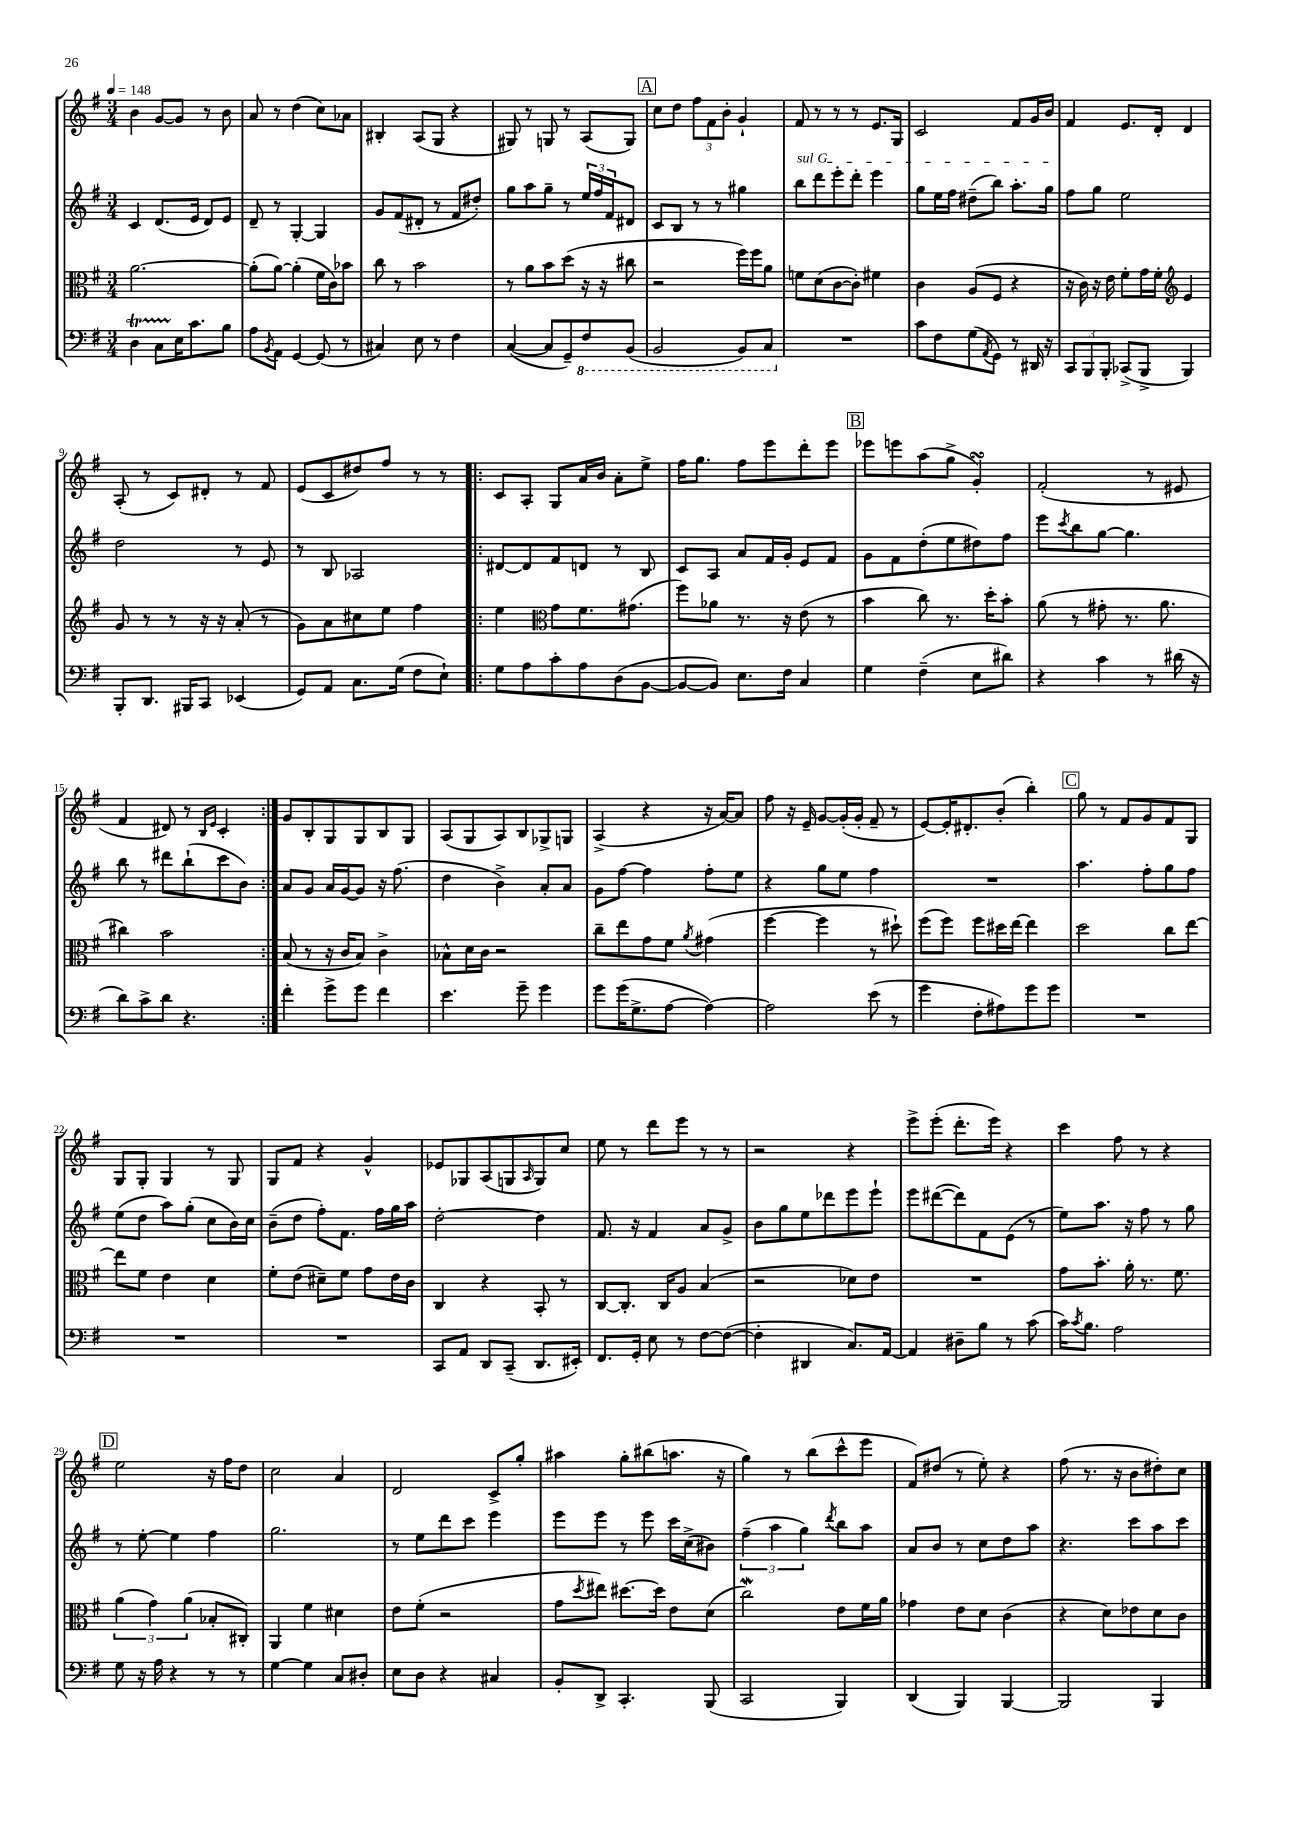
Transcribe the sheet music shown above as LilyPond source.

<<
\new StaffGroup <<
\new Staff = "s0" {
    \clef treble \key g \major \numericTimeSignature \time 3/4 \tempo 4 = 148
    b'4 g'8~ g'8 r8 b'8 |
    a'8 r8 d''4( c''8) aes'8 |
    bis4-. a8( g8 r4 |
    gis8) r8 g8 r8 a8( g8) |
    \mark \markup { \box "A" } c''8 d''8 \tuplet 3/2 { fis''8 fis'8 b'8-. } g'4-! |
    fis'8 r8 r8 r8 e'8. g16 |
    c'2 fis'8 g'16 b'16 |
    fis'4 e'8. d'16-. d'4 |
    a8-.( r8 c'8) dis'8-. r8 fis'8 |
    e'8( c'8 dis''8) fis''8 r8 r8 |
    \repeat volta 2 { c'8 a8-. g8 a'16 b'16 a'8-. e''8-> |
    fis''16 g''8. fis''8 e'''8 d'''8-. e'''8 |
    \mark \markup { \box "B" } ees'''8 e'''8 a''8( g''8-> g'4-.\turn) |
    fis'2-.( r8 eis'8 |
    fis'4 dis'8) r8 \grace { b16 e'16 } c'4-. | }
    g'8 b8-. g8 g8 b8 g8 |
    a8( g8 a8) b8 ges8-> g8 |
    a4->( r4 r16 a'16~) a'8 |
    fis''8 r16 e'16-- g'8~ g'16-.( g'16-. fis'8-- r8 |
    e'8~) e'16-. dis'8.-. b'8-.( b''4-.) |
    \mark \markup { \box "C" } g''8 r8 fis'8 g'8 fis'8 g8 |
    g8 g8-. g4 r8 g8 |
    g8 fis'8 r4 g'4-^ |
    ees'8 ges8 a8( g8 \grace { a16 } g8) c''8 |
    e''8 r8 d'''8 e'''8 r8 r8 |
    r2 r4 |
    e'''8-> e'''8-.( d'''8.-. e'''16) r4 |
    c'''4 fis''8 r8 r4 |
    \mark \markup { \box "D" } e''2 r16 fis''16 d''8 |
    c''2 a'4 |
    d'2 c'8-> g''8-. |
    ais''4 g''8-. bis''8( a''8. r16 |
    g''4) r8 b''8( c'''8-^ e'''8 |
    fis'8) dis''8( r8 e''8-.) r4 |
    fis''8( r8. r16 b'8 dis''8-.) c''8 \bar "|." |
}
\new Staff = "s1" {
    \clef treble \key g \major \numericTimeSignature \time 3/4
    c'4 d'8.( e'16 d'8) e'8 |
    d'8-- r8 g4~-. g4 |
    g'8 fis'8( dis'8-. r8 fis'8 dis''8-.) |
    g''8 a''8 g''8-- r8 \tuplet 3/2 { e''16 fis''16 fis'16 } dis'8 |
    \mark \markup { \box "A" } c'8 b8 r8 r8 gis''4 |
    \once \override TextSpanner.bound-details.left.text = \markup { \italic "sul G" } b''8\startTextSpan d'''8 e'''8-. d'''8-. e'''4 |
    g''8 e''16 fis''16 dis''8--( b''8) a''8.-. g''16\stopTextSpan |
    fis''8 g''8 e''2 |
    d''2 r8 e'8 |
    r8 b8 aes2 |
    \repeat volta 2 { dis'8~ dis'8 fis'8 d'8 r8 b8 |
    c'8 a8 a'8 fis'16 g'16-. e'8 fis'8 |
    \mark \markup { \box "B" } g'8 fis'8 d''8-.( e''8 dis''8) fis''8 |
    e'''8 \acciaccatura { c'''8 } b''8 g''8~ g''4. |
    b''8 r8 dis'''8 b''8-!( c'''8 b'8) | }
    a'8 g'8 a'16 g'16~ g'8 r16 fis''8.( |
    d''4 b'4->) a'8-. a'8 |
    g'8 fis''8~ fis''4 fis''8-. e''8 |
    r4 g''8 e''8 fis''4 |
    R2. |
    \mark \markup { \box "C" } a''4. fis''8-. g''8 fis''8 |
    e''8( d''8 a''8) g''8-.( c''8 b'16) c''16 |
    b'8--( d''8 fis''8-.) fis'8. fis''16 g''16 a''16 |
    d''2~-. d''4 |
    fis'8. r16 fis'4 a'8 g'8-> |
    b'8 g''8 e''8 des'''8 e'''8 e'''8-! |
    e'''8 dis'''8~( dis'''8) fis'8 e'8( r8 |
    e''8) a''8. r16 fis''8 r8 g''8 |
    \mark \markup { \box "D" } r8 e''8~-. e''4 fis''4 |
    g''2. |
    r8 e''8 d'''8 c'''8 e'''4 |
    e'''8 e'''8 r8 e'''8 c'''16 c''16->( bis'8) |
    \tuplet 3/2 { fis''4--( a''4 g''4) } \acciaccatura { d'''8 } b''8 a''8 |
    a'8 b'8 r8 c''8 d''8 a''8 |
    r4. c'''8 a''8 c'''8 \bar "|." |
}
\new Staff = "s2" {
    \clef alto \key g \major \numericTimeSignature \time 3/4
    a'2.~ |
    a'8-.( a'8~) a'4-.( fis'16 c'16) bes'8 |
    c''8 r8 b'2 |
    r8 a'8 b'8 d''8( r16 r16 cis''8 |
    \mark \markup { \box "A" } r2 fis''16) fis''16 a'8 |
    f'8 d'8( c'8~ c'8-.) fis'4 |
    c'4 a8( fis8 r4 |
    r16 c'16) r16 e'16 fis'8-. g'16 fis'16-. \clef treble e'4 |
    g'8 r8 r8 r16 r16 a'8-.( r8 |
    g'8) a'8 cis''8 e''8 fis''4 |
    \repeat volta 2 { e''4 \clef alto g'8 fis'8. gis'8.( |
    fis''8) aes'8 r8. r16 e'8( r8 |
    \mark \markup { \box "B" } b'4 c''8) r8. d''16-. b'8-. |
    a'8( r8 gis'8-. r8. a'8. |
    cis''4) b'2 | }
    b8( r8 r16 c'16 b8) c'4-> |
    bes8-^ d'16 c'16 r2 |
    c''8-- e''8 g'8 fis'8 \acciaccatura { a'8 } gis'4( |
    fis''4~ fis''4 r8 dis''8-!) |
    fis''8( fis''8) fis''8 dis''16 e''16~ e''4 |
    \mark \markup { \box "C" } d''2 c''8 e''8~ |
    e''8 fis'8 e'4 d'4 |
    fis'8-. e'8( dis'8--) fis'8 g'8 e'16 c'16 |
    c4 r4 b,8-. r8 |
    c8~ c8.-. c16 a8 b4( |
    r2 des'8) e'8 |
    R2. |
    g'8 b'8.-. a'16-. r8. fis'8. |
    \mark \markup { \box "D" } \tuplet 3/2 { a'4( g'4) a'4( } bes8-. cis8-.) |
    a,4 fis'4 dis'4 |
    e'8 fis'8-.( r2 |
    g'8 \acciaccatura { d''8 } eis''8) dis''8.~ dis''16 e'8 d'8( |
    c''2\mordent) e'8 fis'16 a'16 |
    ges'4 e'8 d'8 c'4( |
    r4 d'8) ees'8 d'8 c'8 \bar "|." |
}
\new Staff = "s3" {
    \clef bass \key g \major \numericTimeSignature \time 3/4
    d4\startTrillSpan c8 e16\stopTrillSpan c'8. b8 |
    a8 \acciaccatura { b,8 } a,8 g,4~ g,8( r8 |
    cis4) e8 r8 fis4 |
    c4~( c8 g,8--) \ottava #-1 fis,8 b,,8( |
    \mark \markup { \box "A" } b,,2 b,,8) c,8 \ottava #0 |
    R2. |
    c'8 fis8 g8( \acciaccatura { a,8 } g,8) r8 dis,16 r16 |
    \tuplet 3/2 { c,8 b,,8 b,,8-. } ces,8->( b,,8-> b,,4) |
    b,,8-. d,8. bis,,16 c,8 ees,4( |
    g,8) a,8 c8. g16( fis8 e8-!) |
    \repeat volta 2 { g8 a8 c'8-. a8 d8( b,8~ |
    b,8~ b,8) e8. fis16 c4 |
    \mark \markup { \box "B" } g4 fis4--( e8 dis'8) |
    r4 c'4 r8 dis'16( r16 |
    d'8) c'8-> d'8 r4. | }
    fis'4-. g'8-> g'8 fis'4 |
    e'4. g'8-- g'4 |
    g'8 g'16( g8.-> a8~ a4~) |
    a2 e'8( r8 |
    g'4 fis8-. ais8) g'8 g'8 |
    \mark \markup { \box "C" } R2. |
    R2. |
    R2. |
    c,8 a,8 d,8 c,8--( d,8. eis,16-.) |
    fis,8. g,16-. e8 r8 fis8~ fis8~( |
    fis4-. dis,4 c8.) a,16~ |
    a,4 dis8-- b8 r8 c'8( |
    c'16) \acciaccatura { c'8 } b8. a2 |
    \mark \markup { \box "D" } g8 r16 a16 r4 r8 r8 |
    g4~ g4 c8 dis8-. |
    e8 d8 r4 cis4 |
    b,8-. d,8-> c,4.-. b,,8( |
    c,2 b,,4) |
    d,4( b,,4) b,,4~ |
    b,,2 b,,4 \bar "|." |
}
>>
>>
